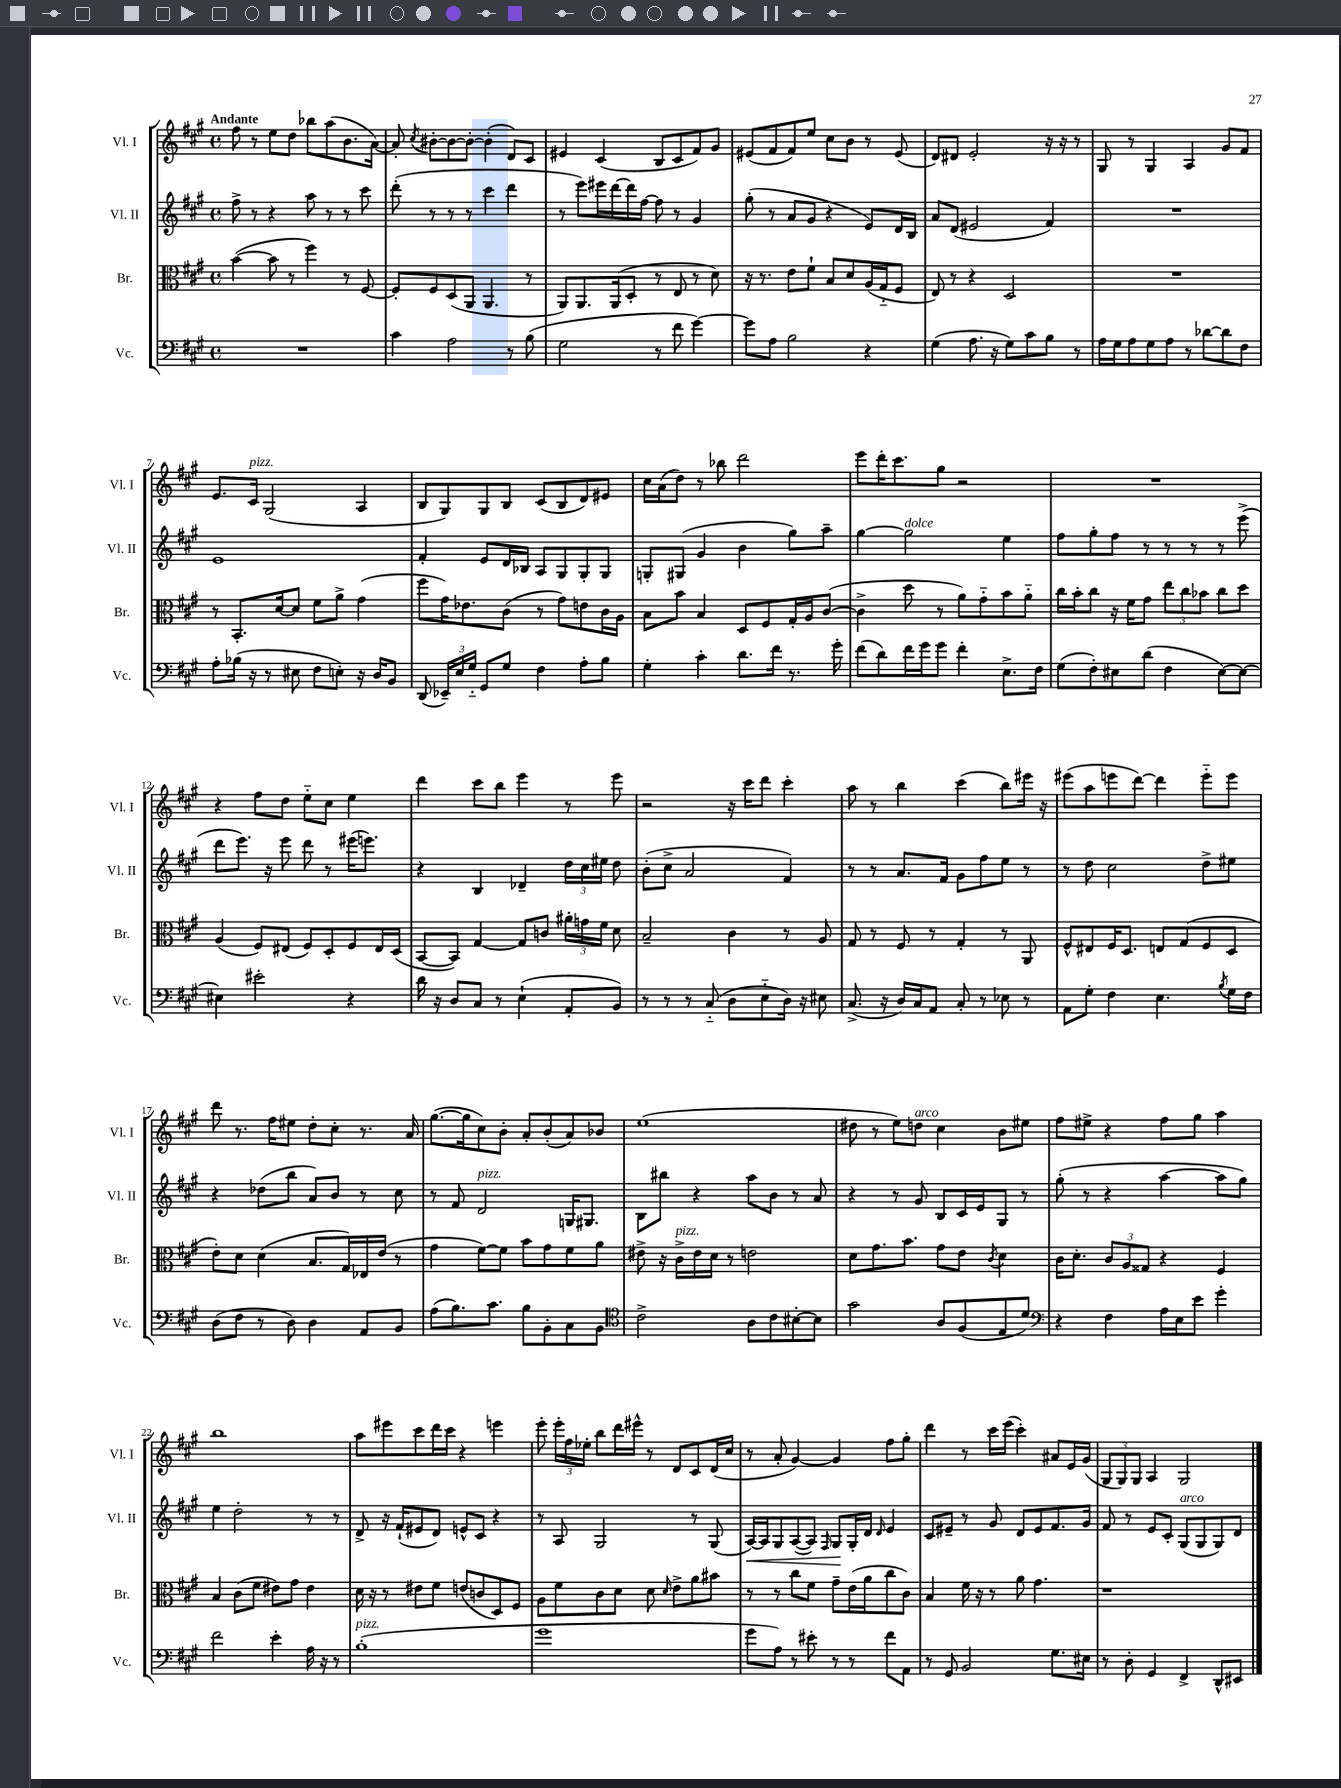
<<
\new StaffGroup <<
\new Staff = "s0" \with { instrumentName = "Vl. I" shortInstrumentName = "Vl. I" } {
    \clef treble \key a \major \defaultTimeSignature \time 4/4 \tempo "Andante"
    \autoBeamOff fis''8 r8 e''8[ d''8] bes''8[ a''8( b'8. a'16]~) |
    a'8-. \acciaccatura { cis''8 } bis'8[~-. bis'8~ bis'8]~-. bis'4-.( d'8[) cis'8] |
    eis'4 cis'4( b8[ cis'8 fis'8) gis'8] |
    eis'8[( fis'8 fis'8) e''8] cis''8[ b'8] r8 eis'8( |
    d'8[) dis'8] e'2-. r16 r16 r8 |
    gis8 r8 gis4 a4 gis'8[ fis'8] |
    e'8.[ cis'16]^\markup { \italic "pizz." } gis2( a4 |
    b8[ gis8) gis8 b8] cis'8[( b8 d'8) eis'8] |
    cis''16[ a'16( d''8]) r8 bes''8 d'''2 |
    e'''8[ d'''16-. cis'''8. gis''8] r2 |
    R1 |
    r4 fis''8[ d''8] e''8[-_ cis''8] e''4 |
    d'''4 cis'''8[ b''8] e'''4 r8 e'''8 |
    r2 r16 cis'''16[ d'''8] cis'''4-. |
    a''8 r8 b''4 cis'''4( b''8[) eis'''16] r16 |
    eis'''8[( a''8 e'''8 d'''8]~) d'''4 e'''8[-_ e'''8] |
    d'''8 r8. fis''16[ eis''8] d''8[-. cis''8]-. r8. a'16 |
    gis''8.[~( gis''16 cis''8) b'8]-. a'8[-. b'8-.( a'8) bes'8] |
    e''1( |
    dis''8 r8 e''8[) d''8]^\markup { \italic "arco" } cis''4 b'8[ eis''8] |
    fis''8[ eis''8]-> r4 fis''8[ gis''8] a''4 |
    b''1 |
    a''8[ eis'''8 cis'''8 d'''16 cis'''16] r4 e'''4 |
    e'''8-. \tuplet 3/2 { e'''16[-. fis''16 ees''16]-. } b''8[ d'''16 eis'''16]-^ r8 d'8[ cis'8 d'16( cis''16] |
    r8 a'8-. gis'4~) gis'4 fis''8[ gis''8]-. |
    d'''4 r8 cis'''16[ e'''16]( cis'''4-.) ais'8[ e'16 gis'16]( |
    \tuplet 3/2 { gis8[ gis8) gis8] } a4 gis2 \bar "|." |
}
\new Staff = "s1" \with { instrumentName = "Vl. II" shortInstrumentName = "Vl. II" } {
    \clef treble \key a \major \defaultTimeSignature \time 4/4
    \autoBeamOff fis''8-> r8 r4 a''8 r8 r8 cis'''8 |
    d'''8-.( r8 r8 r8 cis'''4 d'''4 |
    r8 e'''8[) eis'''16 d'''16~ d'''16 fis''16]~ fis''8 r8 gis'4 |
    gis''8-.( r8 a'8[ gis'8] r4 e'8[) d'16 b16] |
    a'8[ d'8]( eis'2 fis'4) |
    R1 |
    e'1 |
    fis'4-. e'8[ d'16 bes16] a8[ gis8 gis8-. gis8] |
    g8[-. gis8]( gis'4 b'4 gis''8[) a''8]-- |
    gis''4~ gis''2^\markup { \italic "dolce" } e''4 |
    fis''8[ gis''8-. fis''8] r8 r8 r8 r8 e'''8->( |
    d'''8[ e'''8.]) r16 e'''8 d'''8 r8 eis'''16[( e'''8.]) |
    r4 b4 des'4-- \tuplet 3/2 { d''16[ cis''16 eis''16] } d''8 |
    b'8[-.( cis''8]-> a'2 fis'4) |
    r8 r8 a'8.[ fis'16] gis'8[ fis''8 e''8] r8 |
    r8 d''8 cis''2 d''8[-> eis''8] |
    r4 des''8[( b''8] a'8[) b'8] r8 cis''8 |
    r8 fis'8 d'2^\markup { \italic "pizz." } g16[ gis8.] |
    b8[ bis''8] r4 a''8[ b'8] r8 a'8 |
    r4 r8 gis'8 b8[ cis'16 e'16 gis8] r8 |
    gis''8-.( r8 r4 a''4~ a''8[ gis''8]) |
    e''4 d''2-. r8 r8 |
    d'8-> r16 fis'16[-!( eis'8 d'8]) e'8[-^ cis'8] r4 |
    r8 a8 gis2 r8 gis8( |
    a16[~\<) a16 gis8 a8~( a8]) \grace { fis16 } gis8[\! gis16-. d'16] \grace { d'16 } e'4 |
    cis'8[ eis'8]-- r8 gis'8 d'8[ eis'8 fis'8. gis'16] |
    fis'8 r8 e'8[ cis'8]-. gis8[^\markup { \italic "arco" }( gis8 gis8) d'8] \bar "|." |
}
\new Staff = "s2" \with { instrumentName = "Br." shortInstrumentName = "Br." } {
    \clef alto \key a \major \defaultTimeSignature \time 4/4
    \autoBeamOff b'4~( b'8 r8 fis''4) r8 fis8~ |
    fis8[-. fis8 d8( a,8] a,4. r8 |
    a,8[) a,8. a,16( d8]-. r8 e8 r8 d'8) |
    r16 r8. e'8[ fis'8]-! b8[ d'8 a16( gis16-_ fis8] |
    e8) r8 r4 d2 |
    R1 |
    r8 b,8.[-. d'16~ d'8] fis'8[ a'8]-> gis'4( |
    fis''8[ gis'16) ees'8. cis'8]( r8 gis'8[) e'8 cis'16 a16] |
    b8[ b'8] b4 d8[ fis8 gis16-. a16 cis'8]~( |
    cis'4-> d''8 r8 a'8[) gis'8-_ b'8 a'8]-_ |
    cis''16[ b'16-. cis''8] r16 fis'16[ gis'8] \tuplet 3/2 { e''8[ cis''8 bes'8] } cis''8[ d''8] |
    a4( fis8[) eis8]( fis8[) d8-. fis8 eis16 d16]( |
    b,8[~ b,8]) gis4~ gis8[ c'8] \tuplet 3/2 { ais'16[-. g'16 fis'16] } d'8 |
    b2-- cis'4 r8 a8 |
    gis8 r8 fis8 r8 gis4-. r8 a,8 |
    fis8[-^ eis8 fis16 d8.] e8[ gis8( fis8 d8] |
    e'8[-.) d'8] d'4( b8.[ gis16) ees16 e'16]( r8 |
    gis'4 fis'8[~) fis'8] b'8[ gis'8 fis'8 a'8] |
    eis'8-> r16 cis'16[->^\markup { \italic "pizz." } eis'16 d'16] r8 e'2 |
    d'8[ gis'8. b'8.] gis'8[ e'8] \acciaccatura { cis'8 } d'4 |
    cis'16[ d'8.]-. \tuplet 3/2 { cis'8[ a8 gisis8] } r4 fis4 |
    b4 cis'8[( fis'8] eis'8[) gis'8] eis'4 |
    d'16 r16 r8 eis'8[ fis'8] e'8[( c'8 d8) fis8] |
    a8[ fis'8 cis'8 d'8] d'8 \grace { d'16 } e'8[-> a'8 bis'8] |
    r8 r8 cis''8[ fis'8] gis'8[-- e'16( a'16 cis''8 cis'8]) |
    b4 fis'16 r16 r8 a'8 gis'4. |
    r1 \bar "|." |
}
\new Staff = "s3" \with { instrumentName = "Vc." shortInstrumentName = "Vc." } {
    \clef bass \key a \major \defaultTimeSignature \time 4/4
    \autoBeamOff R1 |
    cis'4 a2 r8 b8( |
    gis2 r8 fis'8 gis'4~) |
    gis'8[ a8] b2 r4 |
    gis4( a8. r16 gis8[) cis'8 b8] r8 |
    a16[ gis16 a8 gis8 a8] r8 des'8[~ des'8 fis8] |
    a8[-. bes16]( r16 r8 eis8 fis8[ e8]-.) r16 d16[ b,8] |
    d,8( \tuplet 3/2 { ees,16[--) e16 gis16]-_ } gis,8[ gis8] fis4 a8[-. b8] |
    gis4-. cis'4-. d'8.[ fis'16] r8. gis'16-. |
    fis'8[( d'8) fis'16 gis'16 gis'8] fis'4-. e8.[-> fis16] |
    gis8[( fis8-.) eis8 d'8]( fis4 eis8[~) eis8]~ |
    eis4 eis'2-. r4 |
    d'16 r16 d8[ cis8] r8 e4-!( a,8[-. b,8]) |
    r8 r8 r8 cis8-_( d8[ e8-_ d16]) r16 eis8 |
    cis8.->( r16 d16[) cis16 a,8] cis8-. r8 ees8 r8 |
    a,8[ gis8]-. fis4 e4. \acciaccatura { b8 } gis16[ fis16] |
    d8[( fis8] r8 d8) d4 a,8[ b,8] |
    a8[( b8.) cis'8.] b8[ b,8-. cis8 b,8] |
    \clef tenor cis'2-> a8[ cis'8 bis8~-. bis8] |
    gis'2 a8[ fis8( e8 d'8]) |
    \clef bass r4 fis4 a16[ e16 e'8] gis'4-. |
    fis'2 e'4-. a16 r16 r8 |
    b1-.^\markup { \italic "pizz." }( |
    gis'1 |
    gis'8[ a8]) r8 eis'8-. r8 r8 fis'8[ a,8] |
    r8 gis,8 b,2 gis8.[ eis16] |
    r8 d8-. gis,4 fis,4-> d,8[-^ eis,8] \bar "|." |
}
>>
>>
